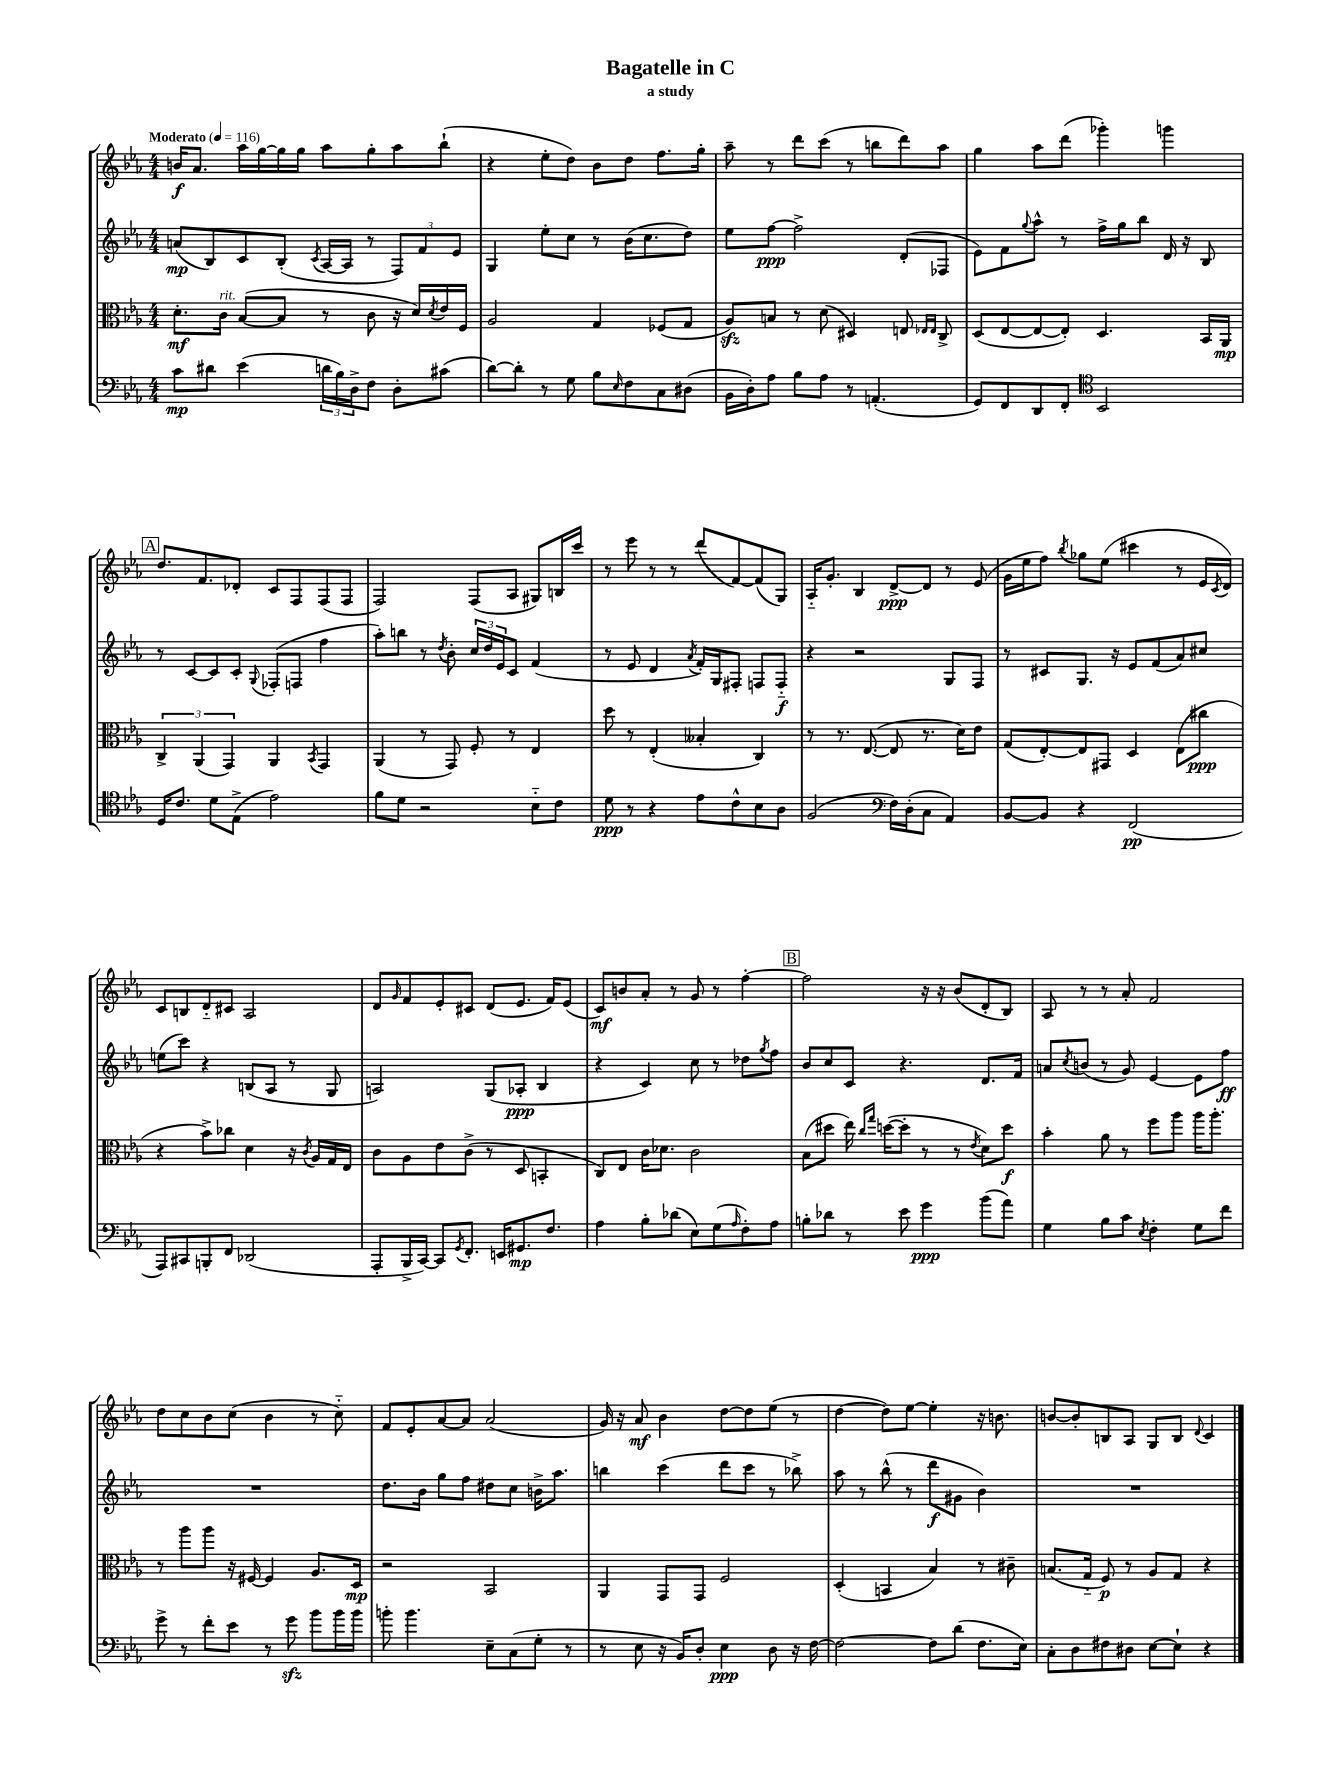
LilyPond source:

\header { title = "Bagatelle in C" subtitle = "a study" }
<<
\new StaffGroup <<
\new Staff = "s0" {
    \clef treble \key ees \major \numericTimeSignature \time 4/4 \tempo "Moderato" 4 = 116
    b'16\f aes'8. aes''16 g''16~ g''16 g''16 aes''8 g''8-. aes''8 bes''8-!( |
    r4 ees''8-. d''8) bes'8 d''8 f''8. g''16-. |
    aes''8-- r8 d'''8 c'''8( r8 b''8 d'''8) aes''8 |
    g''4 aes''8 d'''8( ges'''4-.) g'''4 |
    \mark \markup { \box "A" } d''8. f'8. des'8-. c'8 f8 f8( f8 |
    f2) f8( aes8 gis8) b16 c'''16 |
    r8 ees'''8 r8 r8 d'''8( f'8~) f'8( g8) |
    aes16-_ g'8.-. bes4 d'8~->\ppp d'8 r8 ees'8( |
    g'16 ees''16 f''8) \acciaccatura { bes''8 } ges''8 ees''8( cis'''4 r8 ees'16 \acciaccatura { c'8 } d'16) |
    c'8 b8 d'8-_ cis'8 aes2 |
    d'8 \grace { g'16 } f'8 ees'8-. cis'8 d'8( ees'8. f'16) ees'8( |
    c'8\mf) b'8 aes'8-. r8 g'8 r8 f''4~-. |
    \mark \markup { \box "B" } f''2 r16 r16 bes'8( d'8-. bes8) |
    aes8 r8 r8 aes'8-. f'2 |
    d''8 c''8 bes'8 c''8( bes'4 r8 c''8-_) |
    f'8 ees'8-. aes'8~ aes'8 aes'2( |
    g'16) r16 aes'8\mf bes'4 d''8~ d''8 ees''8( r8 |
    d''4~ d''8) ees''8~ ees''4-. r16 b'8. |
    b'8~ b'8-. b8 aes8 g8 b8 \appoggiatura { d'8 } c'4 \bar "|." |
}
\new Staff = "s1" {
    \clef treble \key ees \major \numericTimeSignature \time 4/4
    a'8\mp( bes8) c'8 bes8-.( \acciaccatura { c'8 } aes16~ aes16 r8 \tuplet 3/2 { f8) f'8 ees'8 } |
    g4 ees''8-. c''8 r8 bes'16( c''8. d''8) |
    ees''8 f''8~\ppp f''2-> d'8-.( fes8 |
    ees'8) f'8 \appoggiatura { g''8 } aes''8-^ r8 f''16-> g''16 bes''8 d'16 r16 bes8 |
    \mark \markup { \box "A" } r8 c'8~ c'8 c'8-. \appoggiatura { g8 } fes8-.( f8 f''4 |
    aes''8-.) b''8 r8 \acciaccatura { d''8 } bes'8-. \tuplet 3/2 { c''16 d''16 ees'16 } c'8 f'4( |
    r8 ees'8 d'4 \acciaccatura { aes'8 } f'16-.) g16 fis8-. f8 f8-_\f |
    r4 r2 g8 f8 |
    r8 cis'8 g8. r16 ees'8 f'8( aes'8) cis''8 |
    e''8( c'''8) r4 b8( aes8 r8 g8 |
    a2) g8( aes8-.\ppp bes4 |
    r4 c'4) c''8 r8 des''8 \acciaccatura { g''8 } f''8 |
    \mark \markup { \box "B" } bes'8 c''8 c'8 r4. d'8. f'16 |
    a'8 \acciaccatura { c''8 } b'8( r8 g'8) ees'4~ ees'8 f''8\ff |
    R1 |
    d''8. bes'16 g''8 f''8 dis''8 c''8 b'16-> aes''8. |
    b''4 c'''4( d'''8 c'''8 r8 bes''8->) |
    aes''8 r8 bes''8-^( r8 d'''8\f gis'8 bes'4) |
    R1 \bar "|." |
}
\new Staff = "s2" {
    \clef alto \key ees \major \numericTimeSignature \time 4/4
    d'8.-.\mf c'16^\markup { \italic "rit." } bes8~( bes8 r8 c'8 r16 d'16) \acciaccatura { d'8 } ees'16 f16 |
    aes2 g4 fes8( g8 |
    aes8\sfz) b8 r8 d'8( dis4) e8 \grace { ees16 ees16 } c8-> |
    d8( ees8~ ees8~ ees8-.) d4. bes,16 aes,16\mp |
    \mark \markup { \box "A" } \tuplet 3/2 { c4-> aes,4( g,4) } aes,4 \acciaccatura { bes,8 } g,4 |
    aes,4( r8 g,8) f8-. r8 ees4 |
    d''8 r8 ees4-.( beses4-. c4) |
    r8 r8. ees8.~( ees8 r8. d'16) ees'8 |
    g8( ees8~-.) ees8 gis,8 d4 ees8( cis''8\ppp |
    r4 bes'8->) ces''8 d'4 r16 \acciaccatura { c'8 } aes16 g16 ees16 |
    c'8 aes8 ees'8 c'8->( r8 d8 b,4-. |
    c8) ees8 c'16 des'8. c'2 |
    \mark \markup { \box "B" } bes8( dis''8 ees''16) \grace { c''16 g''16 } d''16~( d''8-. r8 r8 \acciaccatura { ees'8 } d'8) d''8\f |
    bes'4-. aes'8 r8 f''8 aes''8 aes''16 aes''8.-. |
    r8 aes''8 aes''8 r16 fis16~ fis4 aes8. d16\mp |
    r2 bes,2 |
    aes,4 g,8 g,8 f2 |
    d4-.( b,4 bes4) r8 cis'8-- |
    b8.( g16-_ f8\p) r8 aes8 g8 r4 \bar "|." |
}
\new Staff = "s3" {
    \clef bass \key ees \major \numericTimeSignature \time 4/4
    c'8\mp dis'8 ees'4( \tuplet 3/2 { d'16 bes16) d16-> } f8 d8-. cis'8( |
    d'8~) d'8-. r8 g8 bes8 \grace { ees16 } f8 c8 dis8( |
    bes,16 d16-.) aes8 bes8 aes8 r8 a,4.-.( |
    g,8) f,8 d,8 f,8-. \clef tenor bes,2 |
    \mark \markup { \box "A" } d16 c'8. d'8 ees8->( ees'2) |
    f'8 d'8 r2 bes8-_ c'8 |
    d'8\ppp r8 r4 ees'8 c'8-^ bes8 aes8 |
    f2( \clef bass f16) d16-.( c8 aes,4) |
    bes,8~ bes,8 r4 f,2\pp( |
    aes,,8) cis,8 b,,8-. f,8 des,2( |
    aes,,8-. bes,,16-> c,16~) c,8 \acciaccatura { g,8 } f,8.-. e,16 gis,8.\mp f8. |
    aes4 bes8-. des'8( ees8) g8( \grace { aes16 } f8-.) aes8 |
    \mark \markup { \box "B" } b8-. des'8 r8 ees'8 g'4\ppp bes'8( aes'8) |
    g4 bes8 c'8 \acciaccatura { ees8 } f4-. g8 f'8 |
    g'8-> r8 f'8-. ees'8 r8 g'8\sfz bes'8 bes'16 bes'16 |
    b'8-. b'4. ees8-- c8( g8-. r8 |
    r8 ees8 r16 bes,16) d8-. ees4\ppp d8 r16 f16~ |
    f2~ f8 d'8( f8. ees16) |
    c8-. d8 fis8 dis8 ees8~ ees8-! r4 \bar "|." |
}
>>
>>
\layout { \context { \Score \remove "Bar_number_engraver" } }
